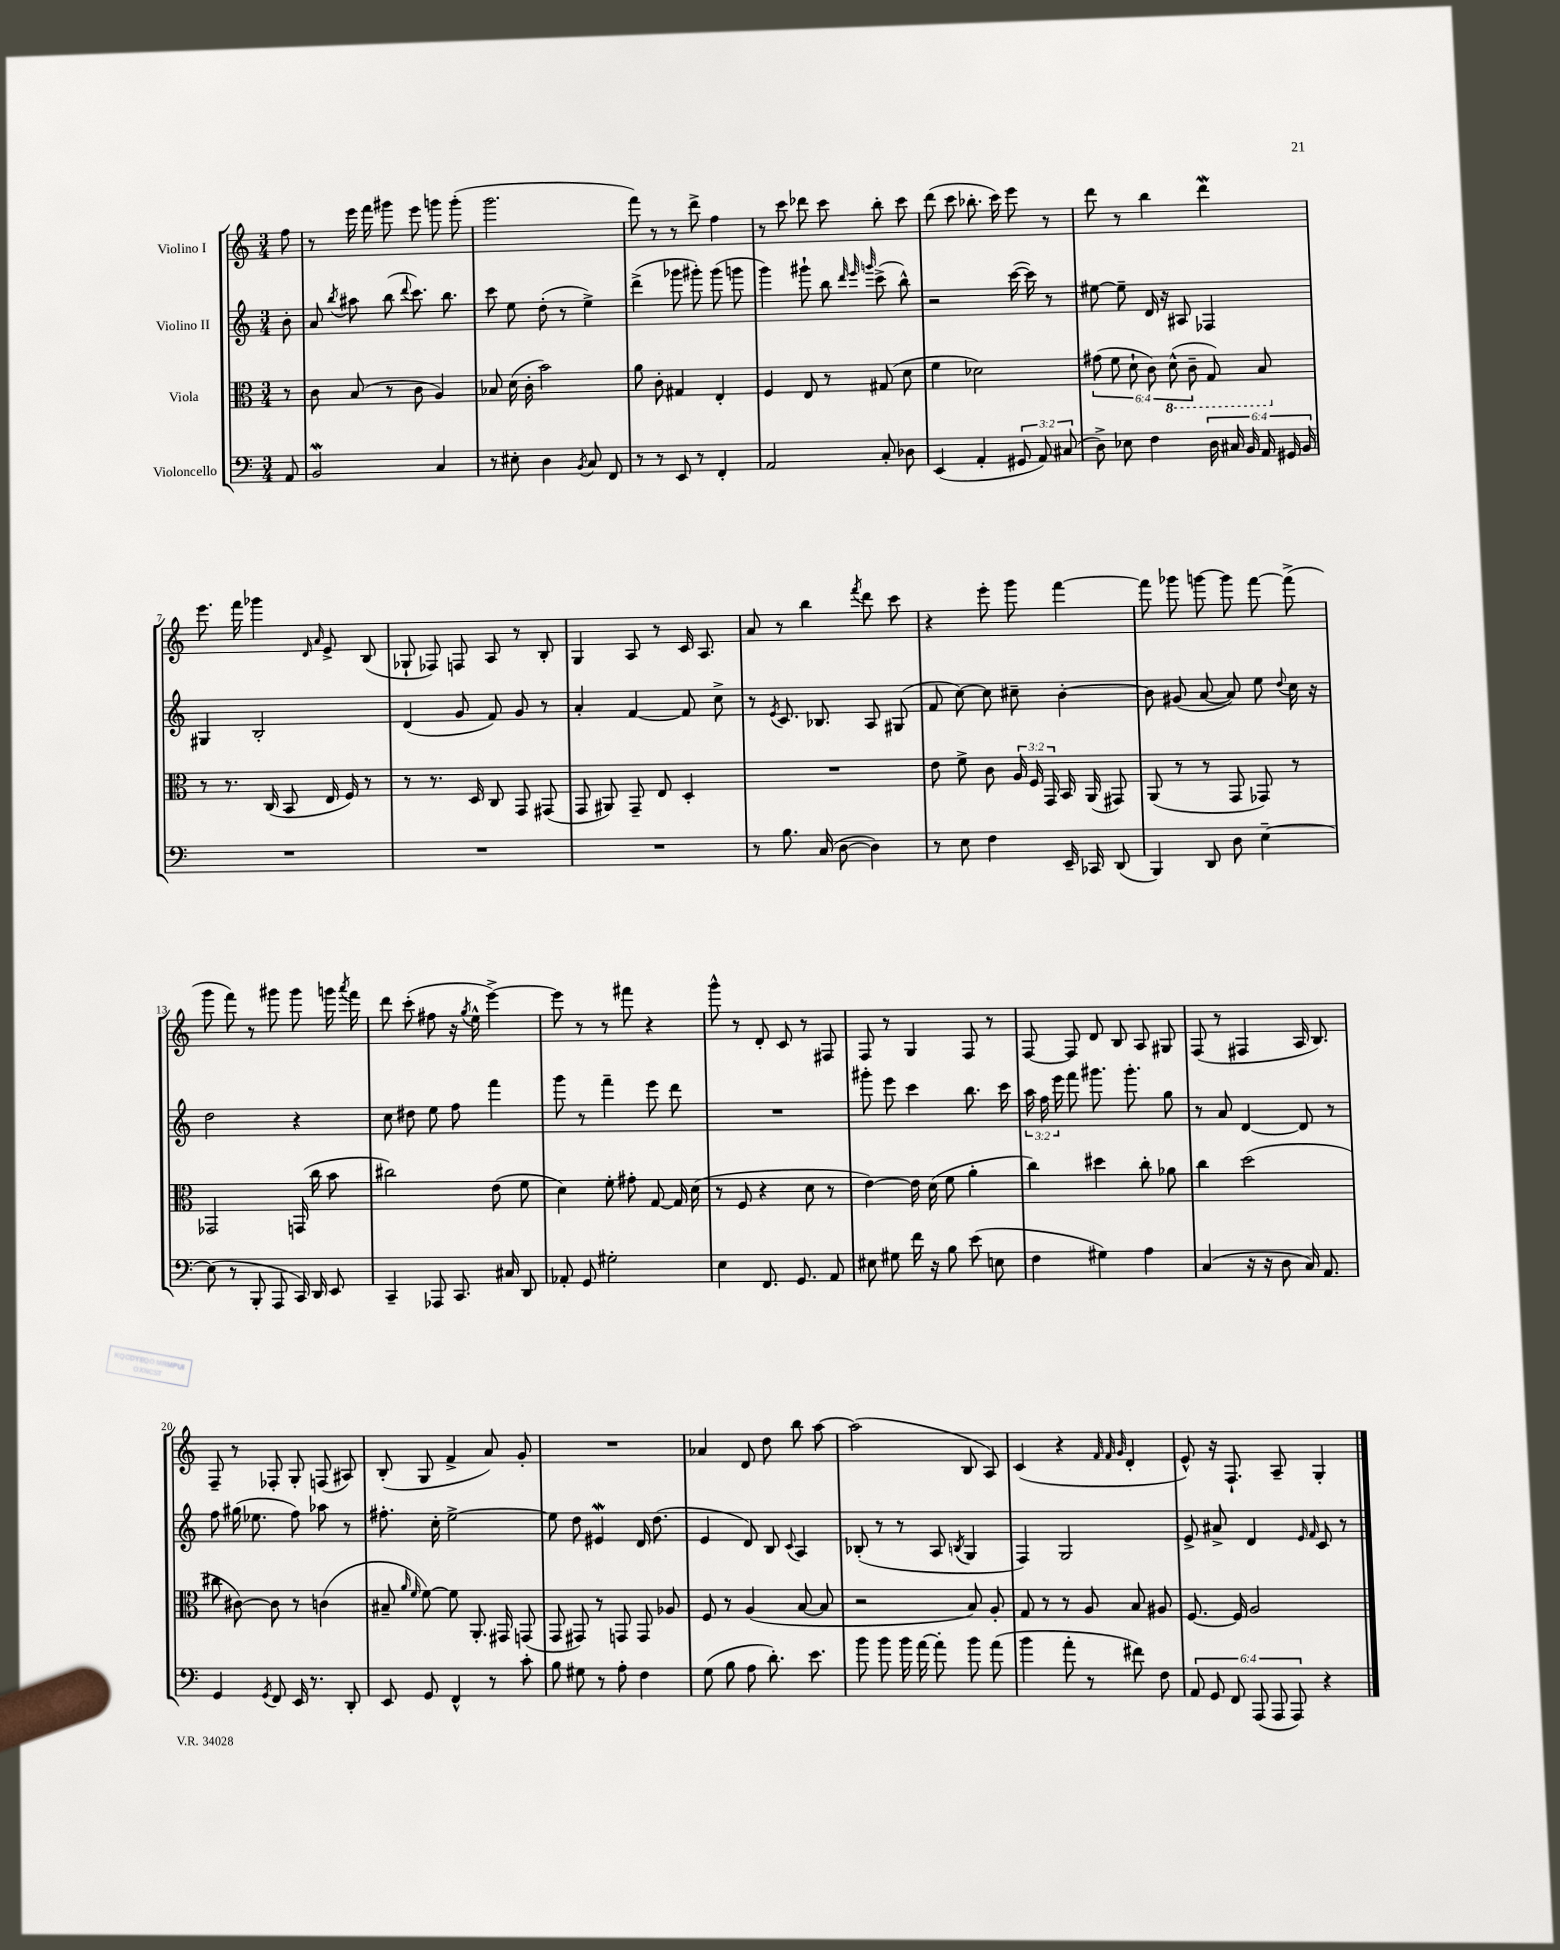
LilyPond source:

<<
\new StaffGroup <<
\new Staff = "s0" \with { instrumentName = "Violino I" } {
    \clef treble \key c \major \numericTimeSignature \time 3/4 \partial 8
    \autoBeamOff f''8 |
    r8 e'''16 f'''16 gis'''8 e'''8 g'''8 g'''8-.( |
    g'''2. |
    f'''8) r8 r8 d'''8-> f''4 |
    r8 c'''8 des'''8 c'''8 b''8-. c'''8 |
    d'''8( c'''8 bes''8.-. c'''16) e'''8 r8 |
    d'''8 r8 b''4 d'''4\mordent |
    e'''8. f'''16 ges'''4 \grace { d'16 a'16 } e'8-> b8( |
    ges8-! fes8) f8 a8 r8 b8-. |
    g4 a8 r8 c'16 a8. |
    a'8 r8 b''4 \acciaccatura { f'''8 } d'''8 c'''8 |
    r4 e'''8-. g'''8 f'''4~ |
    f'''8 ges'''8 g'''8~ g'''8 f'''8~ f'''8->( |
    g'''8 f'''8) r8 gis'''8 gis'''8 g'''16 \acciaccatura { a'''8 } f'''16 |
    d'''8 c'''8-.( fis''8 r16 \acciaccatura { g''8 } e''16-^ e'''4~->) |
    e'''8 r8 r8 fis'''8 r4 |
    g'''8-^ r8 d'8-. c'8 r8 fis8 |
    f8 r8 g4 f8 r8 |
    f8~ f8 d'8 b8 a8 gis8 |
    f8( r8 fis4 a16 b8.) |
    f8-- r8 fes8-. g8-. f8( ais8) |
    b8-.( g8 f'4-> a'8) g'8-. |
    R2. |
    aes'4 d'8 d''8 b''8 a''8~ |
    a''2( b8 a8) |
    c'4( r4 \grace { f'32 f'32 g'32 } d'4-. |
    e'8-^) r16 f8.-! a8-- g4-. \bar "|." |
}
\new Staff = "s1" \with { instrumentName = "Violino II" } {
    \clef treble \key c \major \numericTimeSignature \time 3/4 \override Staff.TupletNumber.text = #tuplet-number::calc-fraction-text \partial 8
    \autoBeamOff b'8-. |
    a'8 \acciaccatura { b''8 } ais''8 b''8( \appoggiatura { d'''8 } c'''8.) b''8. |
    c'''8 e''8 d''8-.( r8 e''4->) |
    d'''4->( ges'''8 gis'''8-.) gis'''8( g'''8 |
    g'''4) gis'''8-! b''8 \grace { d'''32 e'''32 g'''32 } c'''8->( b''8-^) |
    r2 c'''16~( c'''16) r8 |
    eis''8~ eis''8-- d'16 r16 ais8 fes4 |
    gis4 b2-. |
    d'4( g'8 f'8) g'8 r8 |
    a'4-. f'4~ f'8 c''8-> |
    r8 \acciaccatura { e'8 } c'8. bes8. a8 gis8( |
    f'8 c''8~) c''8 cis''8-- b'4~-. |
    b'8 gis'8( a'8~ a'8) e''8 \appoggiatura { d''8 } c''16 r16 |
    d''2 r4 |
    c''8 dis''8 e''8 f''8 f'''4 |
    g'''8 r8 f'''4-- e'''8 d'''8 |
    R2. |
    gis'''8-. e'''8 c'''4 b''8. c'''16 |
    \tuplet 3/2 { a''16 f''16 e'''16 } f'''8 gis'''8. gis'''8.-. g''8 |
    r8 a'8 d'4~ d'8 r8 |
    f''8 gis''16( ees''8. f''8) aes''8 r8 |
    fis''8.-. c''16-. e''2~-> |
    e''8 d''8 eis'4\mordent d'16 d''8.( |
    e'4 d'8) b8 \appoggiatura { c'8 } a4 |
    bes8-.( r8 r8 a8 \acciaccatura { b8 } g4 |
    f4) g2 |
    e'8-> ais'8-> d'4 \grace { e'16 f'16 } c'8 r8 \bar "|." |
}
\new Staff = "s2" \with { instrumentName = "Viola" } {
    \clef alto \key c \major \numericTimeSignature \time 3/4 \override Staff.TupletNumber.text = #tuplet-number::calc-fraction-text \partial 8
    \autoBeamOff r8 |
    c'8 b8( r8 c'8 a4) |
    bes8 d'16( c'16-. b'2) |
    a'8 c'8-. gis4 e4-. |
    f4 e8 r8 gis8( d'8 |
    f'4 des'2) |
    \tuplet 6/4 { gis'8( f'8 d'8-! c'8) \ottava #-1 d8-^( c8-- } g,8) b,8 \ottava #0 |
    r8 r8. c16( b,8 e16 f16) r8 |
    r8 r8. d16 c8 g,8 gis,8( |
    g,8 ais,8) g,8-- e8 d4-. |
    R2. |
    e'8 f'8-> c'8 \tuplet 3/2 { a16 f16 g,16 } b,16 a,16( gis,8) |
    a,8( r8 r8 g,8 ges,8) r8 |
    ges,2 g,16( c''16 b'8 |
    cis''2) e'8( f'8 |
    d'4) f'8-. gis'8-. g8~ g16 d'16( |
    r8 f8 r4 d'8 r8 |
    e'4~) e'16 d'16( f'8 a'4-. |
    c''4) dis''4 c''8-. aes'8 |
    c''4 d''2( |
    cis''8 cis'8~) cis'8 r8 c'4( |
    bis8-- \grace { a'16 f'16 } f'8~) f'8 a,8.-. gis,16 g,8( |
    g,8 gis,8) r8 g,8 g,8 aes8 |
    f8 r8 a4( b8~ b8 |
    r2 b8) a8-. |
    g8 r8 r8 a8 b8 ais8 |
    f8.~ f16 a2 \bar "|." |
}
\new Staff = "s3" \with { instrumentName = "Violoncello" } {
    \clef bass \key c \major \numericTimeSignature \time 3/4 \override Staff.TupletNumber.text = #tuplet-number::calc-fraction-text \partial 8
    \autoBeamOff a,8 |
    b,2\mordent c4 |
    r8 eis8-. d4 \acciaccatura { b,8 } c8 f,8 |
    r8 r8 e,8 r8 f,4-. |
    a,2 c8-. des8 |
    e,4( a,4-. \tuplet 3/2 { gis,8 a,8) cis8( } |
    d8->) ees8 f4 \tuplet 6/4 { d16 cis16 b,16 a,16 gis,16 b,16 } |
    R2. |
    R2. |
    R2. |
    r8 b8. c16( d8~ d4) |
    r8 e8 f4 e,16-- ces,16 d,8( |
    b,,4) d,8 d8 e4~-- |
    e8( r8 b,,8-. a,,8 c,16) d,16 e,8 |
    c,4-- aes,,8 c,8. cis16 d,8 |
    aes,8-. g,8 gis2-. |
    e4 f,8. g,8. a,8 |
    eis8 gis8 f'16 r16 b8 e'8( e8 |
    f4 gis4) a4 |
    c4( r16 r16 d8 c16) a,8. |
    g,4 \acciaccatura { g,8 } f,8 e,16 r8. d,8-. |
    e,8 g,8 f,4-^ r8 c'8-. |
    b8 gis8 r8 a8-. f4 |
    g8( b8 a8 d'8.-.) e'8. |
    b'8 b'8 b'16 a'16~ a'8-. b'8 a'8( |
    b'4 a'8-. r8 fis'8) f8 |
    \tuplet 6/4 { a,8 g,8 f,8 a,,8( a,,8 a,,8) } r4 \bar "|." |
}
>>
>>
